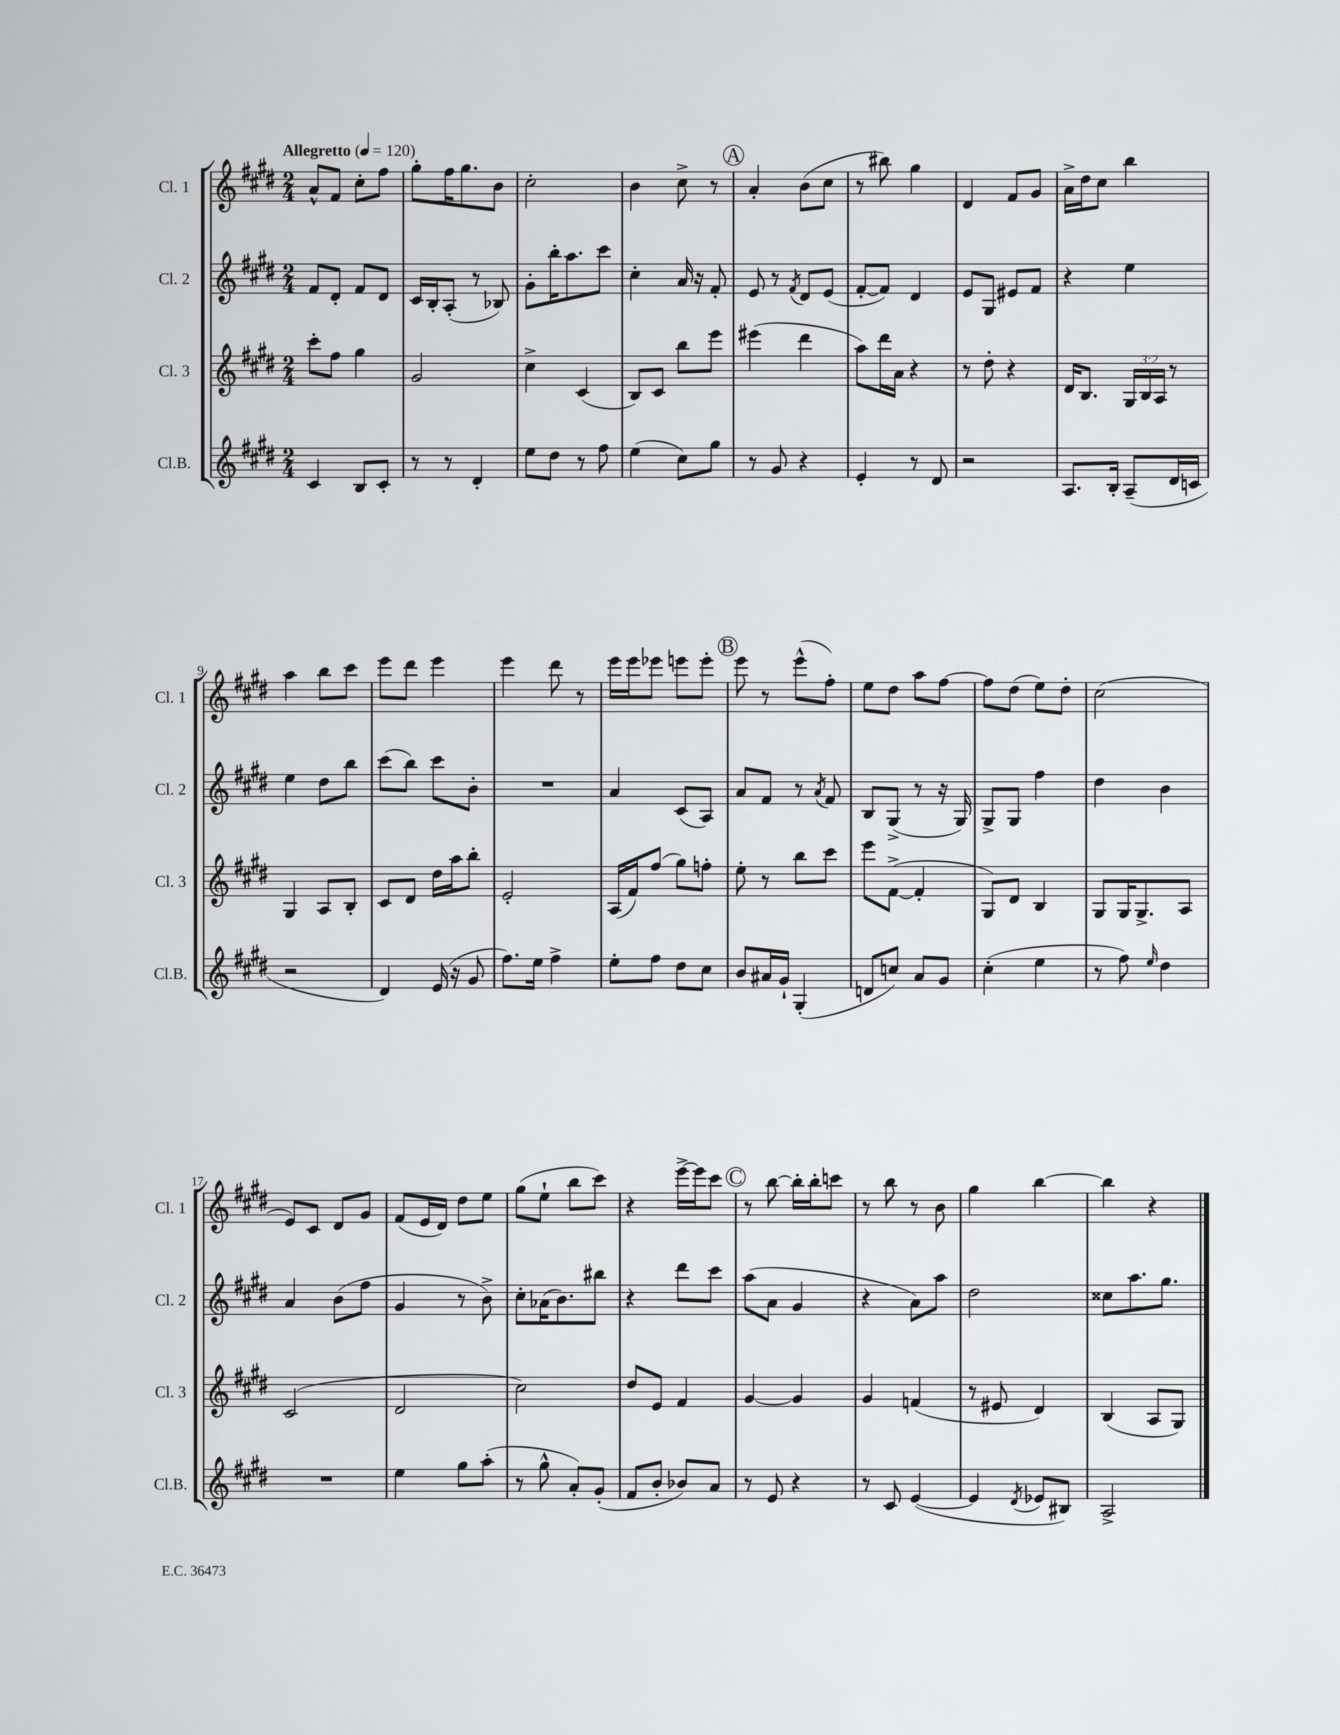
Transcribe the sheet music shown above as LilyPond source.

<<
\new StaffGroup <<
\new Staff = "s0" \with { instrumentName = "Cl. 1" shortInstrumentName = "Cl. 1" } {
    \clef treble \key e \major \numericTimeSignature \time 2/4 \tempo "Allegretto" 4 = 120
    a'8-^ fis'8 cis''8-. fis''8 |
    gis''8-. fis''16 gis''8. b'8 |
    cis''2-. |
    b'4 cis''8-> r8 |
    \mark \markup { \circle "A" } a'4-. b'8( cis''8 |
    r8 bis''8) gis''4 |
    dis'4 fis'8 gis'8 |
    a'16-> dis''16 cis''8 b''4 |
    a''4 b''8 cis'''8 |
    e'''8 dis'''8 e'''4 |
    e'''4 dis'''8 r8 |
    e'''16 e'''16 ees'''8 e'''8 e'''8-. |
    \mark \markup { \circle "B" } e'''8 r8 e'''8-^( fis''8-.) |
    e''8 dis''8 a''8 fis''8~ |
    fis''8 dis''8( e''8) dis''8-. |
    cis''2( |
    e'8) cis'8 dis'8 gis'8 |
    fis'8( e'16 dis'16) dis''8 e''8 |
    gis''8( e''8-! b''8 cis'''8) |
    r4 e'''16~-> e'''16 cis'''8 |
    \mark \markup { \circle "C" } r8 b''8~ b''16-. b''16-. c'''8 |
    r8 b''8 r8 b'8 |
    gis''4 b''4~ |
    b''4 r4 \bar "|." |
}
\new Staff = "s1" \with { instrumentName = "Cl. 2" shortInstrumentName = "Cl. 2" } {
    \clef treble \key e \major \numericTimeSignature \time 2/4
    fis'8 dis'8-. fis'8 dis'8 |
    cis'16 b16-. a8-.( r8 bes8) |
    gis'8-. b''16-. a''8. cis'''8 |
    cis''4-. a'16 r16 fis'8-. |
    \mark \markup { \circle "A" } e'8 r8 \acciaccatura { fis'8 } dis'8 e'8( |
    fis'8~-. fis'8) dis'4 |
    e'8 gis8 eis'8 fis'8 |
    r4 e''4 |
    e''4 dis''8 b''8 |
    cis'''8( b''8) cis'''8 b'8-. |
    R2 |
    a'4 cis'8( a8) |
    \mark \markup { \circle "B" } a'8 fis'8 r8 \acciaccatura { a'8 } fis'8 |
    b8 gis8->( r8 r16 gis16) |
    gis8-> gis8 fis''4 |
    dis''4 b'4 |
    a'4 b'8( fis''8 |
    gis'4 r8 b'8->) |
    cis''8-. aes'16( b'8.) bis''8 |
    r4 dis'''8 cis'''8 |
    \mark \markup { \circle "C" } a''8( a'8 gis'4 |
    r4 a'8) a''8 |
    dis''2 |
    cisis''8 a''8. gis''8. \bar "|." |
}
\new Staff = "s2" \with { instrumentName = "Cl. 3" shortInstrumentName = "Cl. 3" } {
    \clef treble \key e \major \numericTimeSignature \time 2/4 \override Staff.TupletNumber.text = #tuplet-number::calc-fraction-text
    cis'''8-. fis''8 gis''4 |
    gis'2 |
    cis''4-> cis'4( |
    b8) cis'8 b''8 e'''8 |
    \mark \markup { \circle "A" } eis'''4( dis'''4 |
    a''8) dis'''16 a'16 r4 |
    r8 dis''8-. r4 |
    dis'16 b8. \tuplet 3/2 { gis16 b16 a16 } r8 |
    gis4 a8 b8-. |
    cis'8 dis'8 dis''16 a''16 b''8-. |
    e'2-. |
    a16( fis'16) fis''8( gis''8) f''8-. |
    \mark \markup { \circle "B" } e''8-. r8 b''8 cis'''8 |
    e'''8 fis'8~->( fis'4-. |
    gis8) dis'8 b4 |
    gis8 gis16 gis8.-> a8 |
    cis'2( |
    dis'2 |
    cis''2) |
    dis''8 e'8 fis'4 |
    \mark \markup { \circle "C" } gis'4~ gis'4 |
    gis'4 f'4( |
    r8 eis'8 dis'4) |
    b4( a8 gis8) \bar "|." |
}
\new Staff = "s3" \with { instrumentName = "Cl.B." shortInstrumentName = "Cl.B." } {
    \clef treble \key e \major \numericTimeSignature \time 2/4
    cis'4 b8 cis'8-. |
    r8 r8 dis'4-. |
    e''8 dis''8 r8 fis''8 |
    e''4( cis''8) gis''8 |
    \mark \markup { \circle "A" } r8 gis'8 r4 |
    e'4-. r8 dis'8 |
    r2 |
    a8. b16-. a8--( dis'16 c'16 |
    r2 |
    dis'4) e'16( r16 gis'8 |
    fis''8.) e''16 fis''4-> |
    e''8-. fis''8 dis''8 cis''8 |
    \mark \markup { \circle "B" } b'8 ais'16 gis'16-! gis4-.( |
    d'8 c''8) a'8 gis'8 |
    cis''4-.( e''4 |
    r8 fis''8) \grace { e''16 } dis''4 |
    R2 |
    e''4 gis''8 a''8-.( |
    r8 gis''8-^ a'8-.) gis'8-.( |
    fis'8 b'8-. bes'8) a'8 |
    \mark \markup { \circle "C" } r8 e'8 r4 |
    r8 cis'8 e'4~( |
    e'4 \acciaccatura { dis'8 } ees'8 bis8) |
    a2-> \bar "|." |
}
>>
>>
